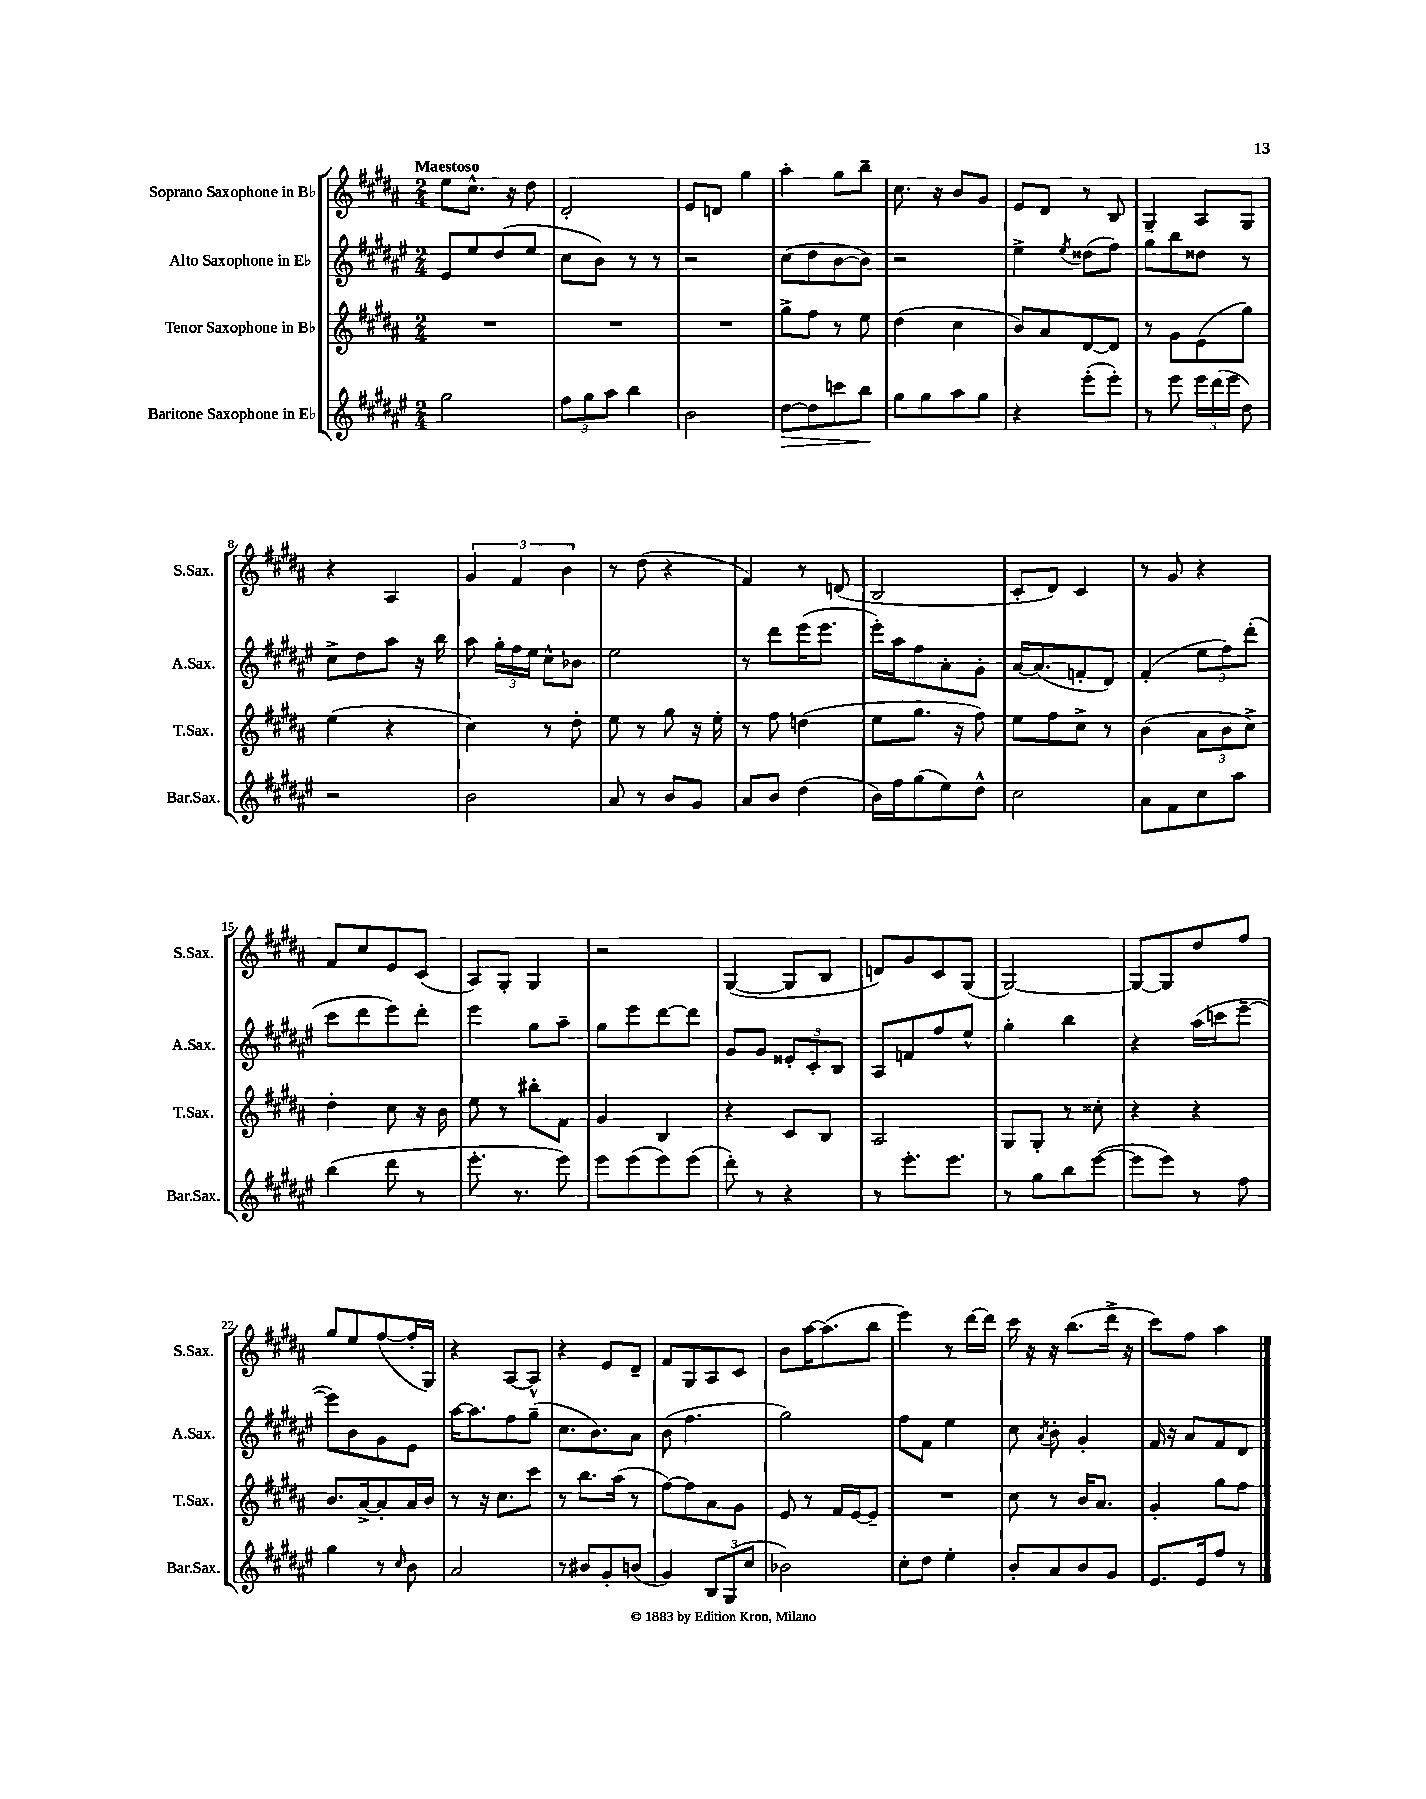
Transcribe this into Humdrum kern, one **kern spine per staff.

**kern	**kern	**kern	**kern
*staff4	*staff3	*staff2	*staff1
*clefG2	*clefG2	*clefG2	*clefG2
*k[f#c#g#d#a#e#]	*k[f#c#g#d#a#]	*k[f#c#g#d#a#e#]	*k[f#c#g#d#a#]
*M2/4	*M2/4	*M2/4	*M2/4
2gg#	2r	8e#	8ee
.	.	8ee#	8.cc#^^
.	.	(8dd#	.
.	.	.	16r
.	.	8ee#	8dd#
=	=	=	=
12ff#	2r	8cc#	2d#'
12gg#	.	.	.
.	.	8b)	.
12aa#	.	.	.
4bb	.	8r	.
.	.	8r	.
=	=	=	=
2b	2r	2r	8e
.	.	.	8d
.	.	.	4gg#
=	=	=	=
[8dd#	8gg#^	(8cc#	4aa#'
8dd#]	8ff#	8dd#	.
8ccc	8r	[8b	8gg#
8bb	8ee	8b])	8bb~
=	=	=	=
8gg#	(4dd#	2r	8.cc#
8gg#	.	.	.
.	.	.	16r
8aa#	4cc#	.	8b
8gg#	.	.	8g#
=	=	=	=
4r	8b)	4ee#^	8e
.	8a#	.	8d#
.	.	8qee#	.
(8eee#'	[8d#	(8dd##	8r
8eee#')	8d#]	8ff#)	8B
=	=	=	=
8r	8r	8gg#	4G#~
8eee#	8g#	8bb	.
24eee#	(8e	8dd##	8A#
(24ddd#	.	.	.
24eee#	.	.	.
8dd#)	8gg#)	8r	8G#
=	=	=	=
2r	(4ee	8cc#^	4r
.	.	8dd#	.
.	4r	8aa#	4A#
.	.	16r	.
.	.	16bb	.
=	=	=	=
2b	4cc#)	8aa#	6g#
.	.	24gg#'	.
.	.	24ff#	6f#
.	.	24ee#	.
.	8r	8cc#^^	.
.	.	.	6b
.	8dd#'	8b-	.
=	=	=	=
8a#	8ee	2ee#	8r
8r	8r	.	(8dd#
8b	8gg#	.	4r
8g#	16r	.	.
.	16ee'	.	.
=	=	=	=
8a#	8r	8r	4f#)
8b	8ff#	8ddd#	.
(4dd#	(4dd	(16eee#	8r
.	.	8.eee#	.
.	.	.	(8d
=	=	=	=
16b)	8ee	16eee#')	2B
16ff#	.	16aa#	.
(8gg#	8.gg#	8ff#	.
8ee#)	.	8a#'	.
.	16r	.	.
8dd#^^	8ff#)	8g#'	.
=	=	=	=
2cc#	8ee	[16a#	8c#'
.	.	(8.a#]	.
.	8ff#	.	8d#)
.	8cc#^	8f'	4c#
.	8r	8d#)	.
=	=	=	=
8a#	(4b	(4f#'	8r
8f#	.	.	8g#
8cc#	12a#	12ee#	4r
.	12b	12ff#)	.
8aa#	.	.	.
.	12cc#^)	(12ddd#'	.
=	=	=	=
(4bb	4dd#'	8ccc#	8f#
.	.	8ddd#	8cc#
8ddd#	8cc#	8eee#)	8e
8r	16r	8ddd#'	(8c#
.	16b	.	.
=	=	=	=
8.eee#'	8ee	4eee#	8A#)
.	8r	.	8G#'
8.r	.	.	.
.	8bb#'	8gg#	4G#
8eee#)	8f#	8aa#~	.
=	=	=	=
8eee#	4g#	8gg#	2r
(8eee#	.	8eee#	.
8eee#)	4B	[8ddd#	.
(8eee#	.	8ddd#]	.
=	=	=	=
8ddd#')	4r	8g#	([4G#
8r	.	8g#	.
4r	8c#	12e##'	8G#]
.	.	12c#'	.
.	8B	.	8B
.	.	12B	.
=	=	=	=
8r	2A#	8A#	8d)
8.eee#'	.	8f	8g#
.	.	8ff#	8c#
8.eee#	.	.	.
.	.	8ee#^^	(8G#
=	=	=	=
8r	8G#	4gg#'	[2G#)
8gg#	8G#'	.	.
8bb	8r	4bb	.
([8eee#	8cc##'	.	.
=	=	=	=
8eee#]	4r	4r	8G#_
8eee#)	.	.	8G#]
8r	4r	(16aa#	8dd#
.	.	16ccc	.
8ff#	.	[8eee#~	8ff#
=	=	=	=
4gg#	8.b	8eee#])	8gg#
.	.	8b	8ee
.	[16a#^	.	.
8r	8a#']	8g#	([8ff#
16qqcc#	.	.	.
8b	16a#	8e#	16ff#']
.	16b	.	16G#)
=	=	=	=
2a#	8r	[16aa#	4r
.	.	8.aa#]	.
.	16r	.	.
.	8.cc#	.	.
.	.	8ff#	[8A#
.	8ccc#	(8gg#~	8A#^^]
=	=	=	=
8r	8r	8.cc#	4r
8b#	8.bb	.	.
.	.	8.b)	.
8g#'	.	.	8e
.	(16aa#	.	.
(8b	8r	8a#	8d#~
=	=	=	=
4g#)	[8ff#)	(8b	8f#
.	8ff#]	4.ff#	8G#
12B	8a#	.	8A#
(12G#	.	.	.
.	8g#	.	8c#
12cc#	.	.	.
=	=	=	=
2b-)	8e	2gg#)	8b
.	8r	.	[16aa#
.	.	.	(8.aa#]
.	16f#	.	.
.	[16e	.	.
.	8e~]	.	8bb
=	=	=	=
8cc#'	2r	8ff#	4eee)
8dd#	.	8f#	.
4ee#'	.	4ee#	8r
.	.	.	[16ddd#
.	.	.	16ddd#]
=	=	=	=
8b'	8cc#	8cc#	16ccc#
.	.	.	16r
.	.	8qa#	.
8a#	8r	8b'	16r
.	.	.	(8.bb
8b	16b	4g#'	.
.	8.a#	.	.
8g#	.	.	16ddd#^
.	.	.	16r
=	=	=	=
8.e#	4g#'	16f#	8ccc#)
.	.	16r	.
.	.	8a#	8ff#
16e#	.	.	.
8ff#	8gg#	8f#	4aa#
8r	8ff#	8d#	.
==	==	==	==
*-	*-	*-	*-
